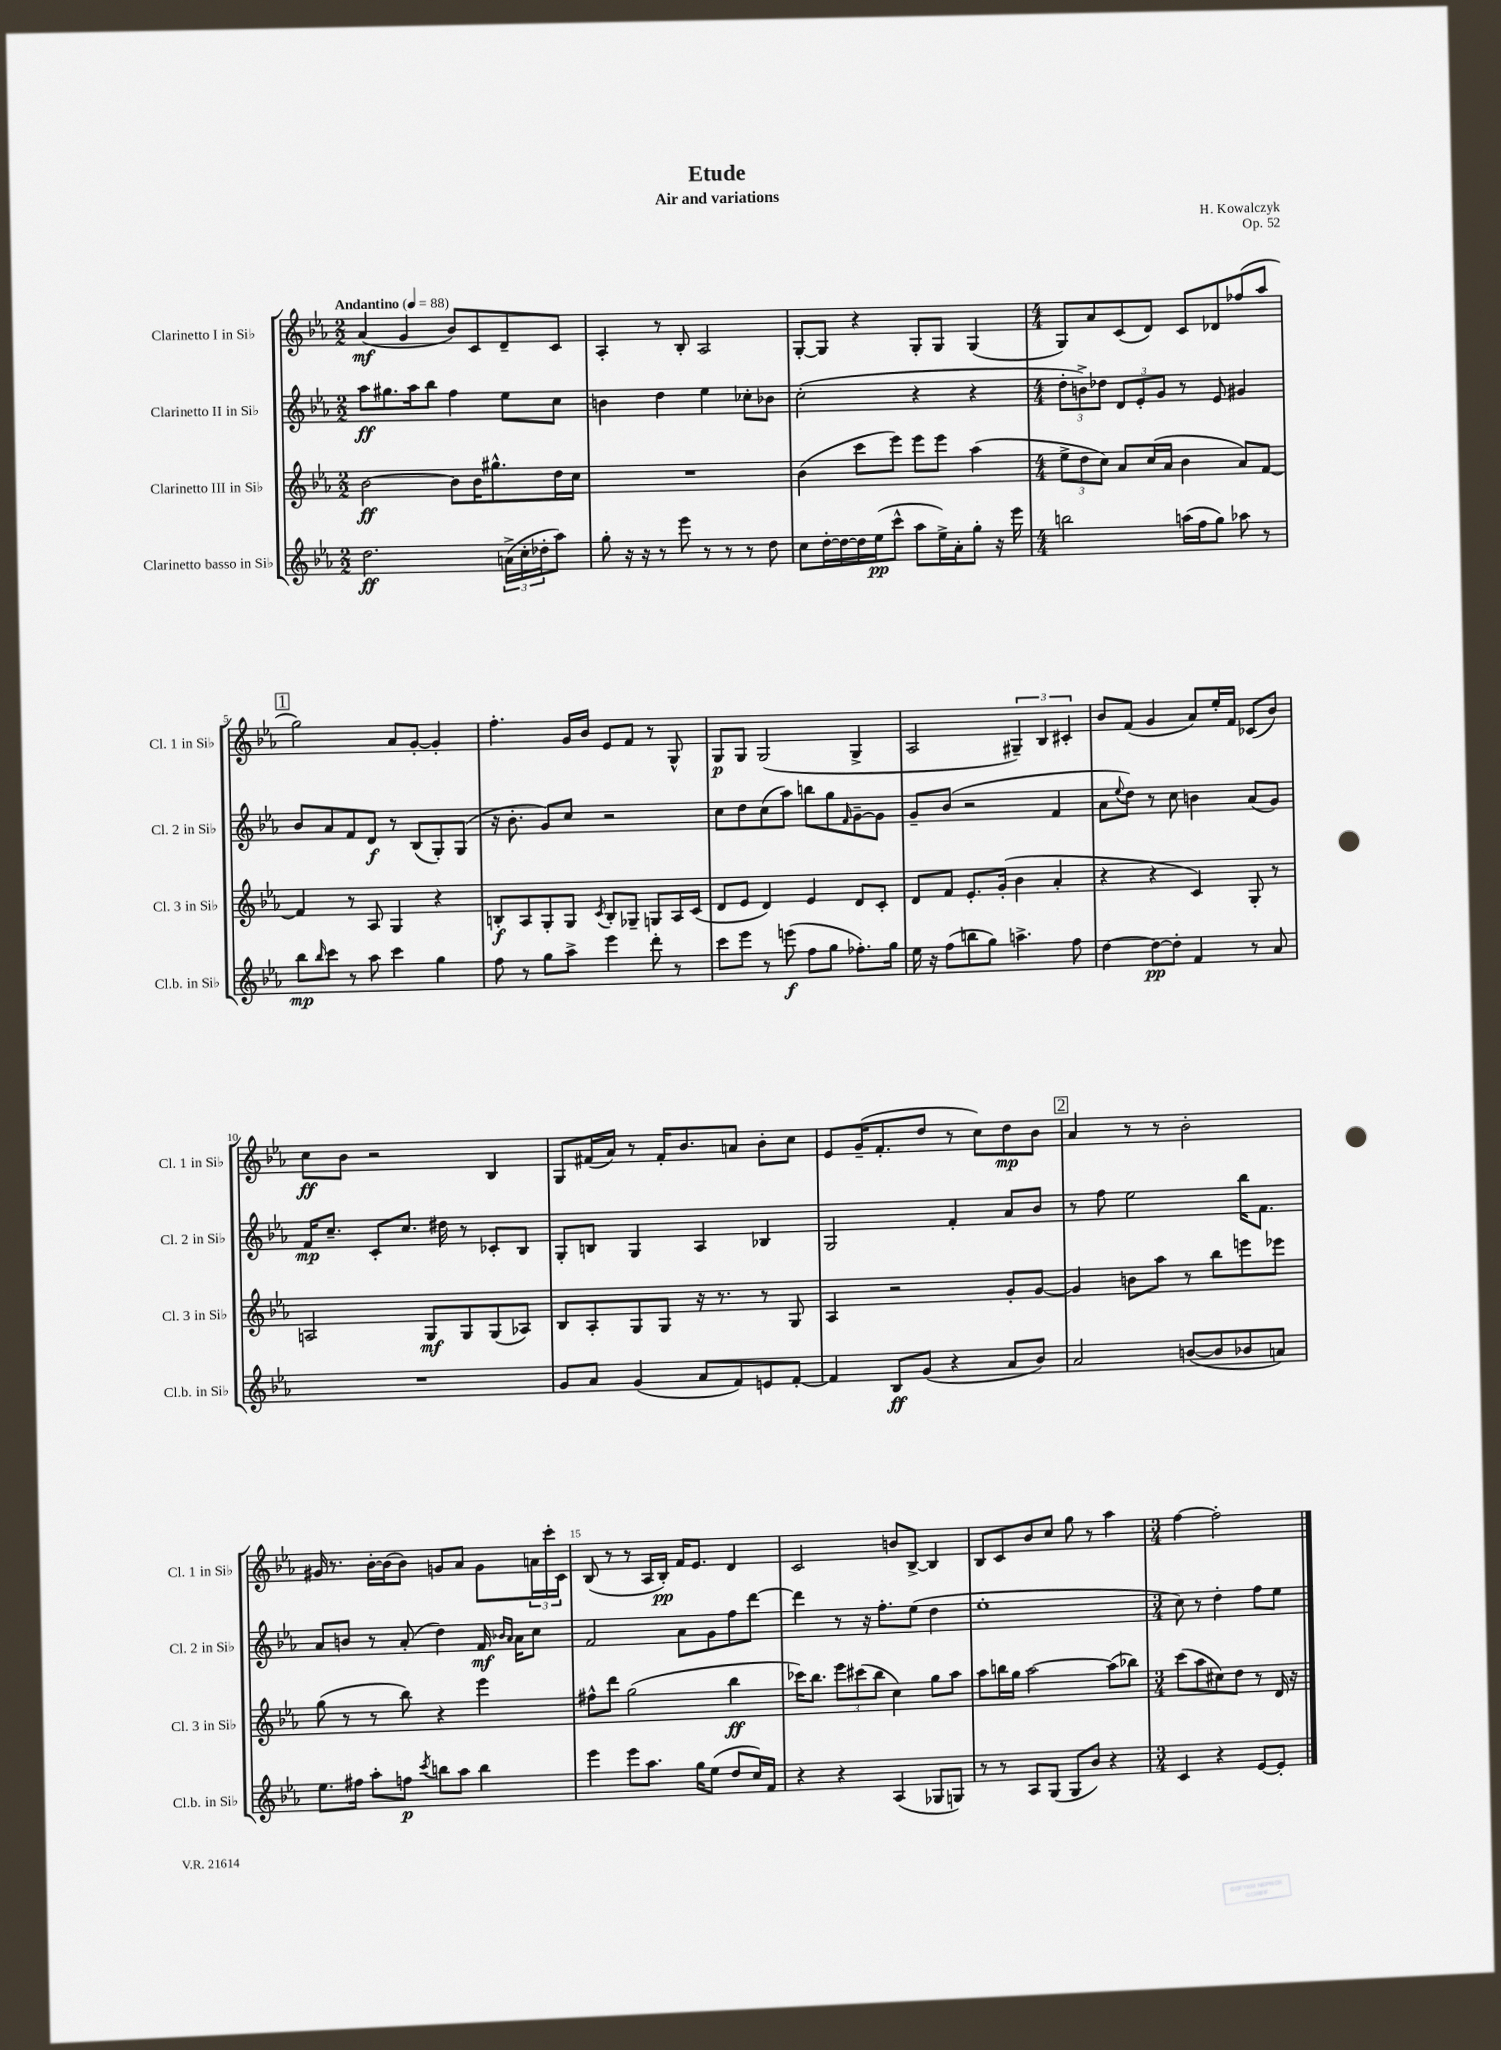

**kern	**dynam	**kern	**dynam	**kern	**dynam	**kern	**dynam
*part4	*part4	*part3	*part3	*part2	*part2	*part1	*part1
*staff4	*staff4	*staff3	*staff3	*staff2	*staff2	*staff1	*staff1
*I"Clarinetto basso in Si♭	*	*I"Clarinetto III in Si♭	*	*I"Clarinetto II in Si♭	*	*I"Clarinetto I in Si♭	*
*I'Cl.b. in Si♭	*	*I'Cl. 3 in Si♭	*	*I'Cl. 2 in Si♭	*	*I'Cl. 1 in Si♭	*
*clefG2	*	*clefG2	*	*clefG2	*	*clefG2	*
*k[b-e-a-]	*	*k[b-e-a-]	*	*k[b-e-a-]	*	*k[b-e-a-]	*
*M2/2	*	*M2/2	*	*M2/2	*	*M2/2	*
*MM88	*	*MM88	*	*MM88	*	*MM88	*
=1	=1	=1	=1	=1	=1	=1	=1
!	!	!	!	!	!	!LO:TX:a:B:t=Andantino	!
2.dd\	ff	[2b-\	ff	8aa-\L	ff	(4a-/	mf
.	.	.	.	8.gg#X\	.	.	.
.	.	.	.	.	.	4g/	.
.	.	.	.	16aa-\k	.	.	.
.	.	.	.	8bb-\J	.	.	.
.	.	8b-\L]	.	4ff\	.	8b-/L)	.
.	.	16b-\K	.	.	.	8c/	.
.	.	8.gg#X^^\	.	.	.	.	.
(24an^\LL	.	.	.	8ee-\L	.	8d~/	.
24cc'\	.	.	.	.	.	.	.
24dd-X'\J	.	.	.	.	.	.	.
8aa-\J)	.	16dd\L	.	8cc\J	.	8c/J	.
.	.	16cc\JJ	.	.	.	.	.
=2	=2	=2	=2	=2	=2	=2	=2
8gg'\	.	1r	.	4bn\	.	4A-'/	.
16r	.	.	.	.	.	.	.
16r	.	.	.	.	.	.	.
8r	.	.	.	4dd\	.	8r	.
8eee-\	.	.	.	.	.	8B-'/	.
8r	.	.	.	4ee-\	.	2A-/	.
8r	.	.	.	.	.	.	.
8r	.	.	.	8cc-X'\L	.	.	.
8dd\	.	.	.	8b-X\J	.	.	.
=3	=3	=3	=3	=3	=3	=3	=3
8cc\L	.	(4b-\	.	(2cc'\	.	[8G'/L	.
[16dd'\L	.	.	.	.	.	8G/J]	.
16dd\_	.	.	.	.	.	.	.
16dd\]	.	8ccc\L	.	.	.	4r	.
(16ee-\J	pp	.	.	.	.	.	.
8ccc^^\J	.	8eee-\J)	.	.	.	.	.
8aa-\L	.	8eee-\L	.	4r	.	8G'/L	.
16ee-^\L)	.	8eee-\J	.	.	.	8G/J	.
16a-'\J	.	.	.	.	.	.	.
8gg'\J	.	(4aa-\	.	4r	.	(4G/	.
16r	.	.	.	.	.	.	.
16eee-\	.	.	.	.	.	.	.
=4	=4	=4	=4	=4	=4	=4	=4
*M4/4	*	*M4/4	*	*M4/4	*	*M4/4	*
2bbn\	.	12ee-^\L	.	12dd'\L	.	8G/L)	.
.	.	12dd\	.	12bn^\)	.	.	.
.	.	.	.	.	.	8a-/	.
.	.	12cc\J)	.	12dd-X\J	.	.	.
.	.	8a-/L	.	12d/L	.	(8c/	.
.	.	.	.	12e-'/	.	.	.
.	.	(16cc/L	.	.	.	8d/J)	.
.	.	.	.	12g/J	.	.	.
.	.	16a-/JJ	.	.	.	.	.
(16aan\LL	.	4b-\	.	8r	.	8c/L	.
16ff\J	.	.	.	.	.	.	.
8gg\J)	.	.	.	8e-/	.	8d-X/	.
8aa-X\	.	8a-/L)	.	4g#X/	.	(8ff-X/	.
8r	.	[8f/J	.	.	.	8aa-/J	.
!!LO:LB:g=z
!!LO:REH:place=s1:t=1
=5	=5	=5	=5	=5	=5	=5	=5
8bb-\L	mp	4f/]	.	8b-/L	.	2gg\)	.
16qqbb-/	.	.	.	.	.	.	.
8ccc\J	.	.	.	8a-/	.	.	.
8r	.	8r	.	8f/	.	.	.
8aa-\	.	8A-/	.	8d/J	f	.	.
4ccc\	.	4G/	.	8r	.	8a-/L	.
.	.	.	.	(8B-/L	.	[8g'/J	.
4gg\	.	4r	.	8G'/)	.	4g'/]	.
.	.	.	.	(8G/J	.	.	.
=6	=6	=6	=6	=6	=6	=6	=6
8ff\	.	8Bn'/L	f	16r	.	4.ff'\	.
.	.	.	.	8.b-'\	.	.	.
8r	.	8A-/	.	.	.	.	.
8gg\L	.	8G'/	.	8g/L)	.	.	.
8aa-^\J	.	8G/J	.	8cc/J	.	16g/LL	.
.	.	.	.	.	.	16b-/JJ	.
.	.	8qc/	.	.	.	.	.
4eee-\	.	8B'/L	.	2r	.	8e-/L	.
.	.	8G-X~/J	.	.	.	8f/J	.
8ddd'\	.	8Gn/L	.	.	.	8r	.
8r	.	16A-/L	.	.	.	8G^^/	.
.	.	(16c/JJ	.	.	.	.	.
=7	=7	=7	=7	=7	=7	=7	=7
8ccc\L	.	8d/L	.	8cc\L	.	8G/L	p
8eee-\J	.	8e-/J	.	8dd\	.	8G/J	.
8r	.	4d/)	.	(8cc\	.	(2G/	.
(8eeen\	f	.	.	8aa-\J)	.	.	.
8ff\L	.	4e-/	.	8bbn\L	.	.	.
8gg\J	.	.	.	8gg\	.	.	.
.	.	.	.	16qqf/	.	.	.
8.ff-X'\L)	.	8d/L	.	[8g~\	.	4G^/	.
.	.	8c'/J	.	8g\J]	.	.	.
16gg\Jk	.	.	.	.	.	.	.
=8	=8	=8	=8	=8	=8	=8	=8
16ee-\	.	8d/L	.	8g~/L	.	2A-/	.
16r	.	.	.	.	.	.	.
(8ff\L	.	8f/J	.	(8b-/J	.	.	.
8bbn\	.	8.e-'/L	.	2r	.	.	.
8gg\J)	.	.	.	.	.	.	.
.	.	(16g'/Jk	.	.	.	.	.
4.aan^\	.	4b-\	.	.	.	6G#X~/)	.
.	.	.	.	.	.	6B-/	.
.	.	4a-'/	.	4f/	.	.	.
.	.	.	.	.	.	6c#X'/	.
8ff\	.	.	.	.	.	.	.
=9	=9	=9	=9	=9	=9	=9	=9
[4dd\	.	4r	.	8a-\L	.	8b-/L	.
.	.	.	.	8qqee-/	.	.	.
.	.	.	.	8dd\J)	.	(8f/J	.
8dd\L_	pp	4r	.	8r	.	4g/	.
8dd'\J]	.	.	.	8cc\	.	.	.
4f/	.	4c/)	.	4bn\	.	8a-/L)	.
.	.	.	.	.	.	16ee-'/L	.
.	.	.	.	.	.	16f/JJ	.
8r	.	8G'/	.	(8a-/L	.	(8c-X/L	.
8a-/	.	8r	.	8g/J)	.	8b-/J)	.
!!LO:LB:g=z
=10	=10	=10	=10	=10	=10	=10	=10
1r	.	2An/	.	16f/KL	mp	8cc\L	ff
.	.	.	.	8.cc~/J	.	.	.
.	.	.	.	.	.	8b-\J	.
.	.	.	.	8c'/L	.	2r	.
.	.	.	.	8.cc/J	.	.	.
.	.	8G/L	mf	.	.	.	.
.	.	.	.	16dd#X\	.	.	.
.	.	8G/	.	8r	.	.	.
.	.	(8G/	.	8c-X'/L	.	4B-/	.
.	.	8A-X/J)	.	8B-/J	.	.	.
=11	=11	=11	=11	=11	=11	=11	=11
8g/L	.	8B-/L	.	8G'/L	.	8G/L	.
8a-/J	.	8A-'/	.	8Bn/J	.	(16f#X/L	.
.	.	.	.	.	.	16a-/JJ)	.
(4g/	.	8G/	.	4G/	.	8r	.
.	.	8G/J	.	.	.	16f#'/KL	.
.	.	.	.	.	.	8.b-/	.
8a-/L	.	16r	.	4A-/	.	.	.
.	.	8.r	.	.	.	.	.
8f/)	.	.	.	.	.	8an/J	.
8en/	.	8r	.	4B-X/	.	8b-'\L	.
[8f'/J	.	8G/	.	.	.	8cc\J	.
=12	=12	=12	=12	=12	=12	=12	=12
4f/]	.	4A-/	.	2G/	.	8e-/L	.
.	.	.	.	.	.	(16g~/K	.
.	.	.	.	.	.	8.f'/	.
8B-/L	ff	2r	.	.	.	.	.
(8g/J	.	.	.	.	.	8dd/J	.
4r	.	.	.	4f'/	.	8r	.
.	.	.	.	.	.	8cc\L)	.
8a-/L	.	8g'/L	.	8a-/L	.	8dd\	mp
8b-/J)	.	[8g/J	.	8b-/J	.	8b-\J	.
!!LO:REH:place=s1:t=2
=13	=13	=13	=13	=13	=13	=13	=13
2a-/	.	4g/]	.	8r	.	4a-/	.
.	.	.	.	8ff\	.	.	.
.	.	8bn\L	.	2ee-\	.	8r	.
.	.	8aa-\J	.	.	.	8r	.
([8bn/L	.	8r	.	.	.	2b-'\	.
8b/]	.	8bb-\L	.	.	.	.	.
8b-X/	.	8eeen\	.	16bb-\KL	.	.	.
.	.	.	.	8.f\J	.	.	.
8an/J)	.	8eee-X\J	.	.	.	.	.
!!LO:LB:g=z
=14	=14	=14	=14	=14	=14	=14	=14
8.ee-\L	.	(8gg\	.	8a-/L	.	16g#X/	.
.	.	.	.	.	.	8.r	.
.	.	8r	.	8bn/J	.	.	.
16ff#X\Jk	.	.	.	.	.	.	.
8aa-'\L	.	8r	.	8r	.	[16b-'\LL	.
.	.	.	.	.	.	(16b-\J]	.
8ffn\J	p	8bb-\)	.	(8a-'/	.	8b-\J)	.
8qccc/	.	.	.	.	.	.	.
8bbn\L	.	4r	.	4dd\)	.	8gn/L	.
8aa-\J	.	.	.	.	.	8a-/J	.
4bb\	.	4eee-\	.	16f/	mf	8g\L	.
.	.	.	.	16qqb-X/LL	.	.	.
.	.	.	.	16qqa-/JJ	.	.	.
.	.	.	.	16a-\KL	.	.	.
.	.	.	.	8cc\J	.	24an\L	.
.	.	.	.	.	.	24ccc'\	.
.	.	.	.	.	.	24c\JJ	.
=15	=15	=15	=15	=15	=15	=15	=15
4eee-\	.	8ff#X^^\L	.	2f/	.	(8B-/	.
.	.	8ddd\J	.	.	.	8r	.
8eee-\L	.	(2gg\	.	.	.	8r	.
8.aa-\J	.	.	.	.	.	16A-/LL	.
.	.	.	.	.	.	16B-'/JJ)	pp
.	.	.	.	8a-\L	.	16f/KL	.
16gg\KL	.	.	.	.	.	8.e-/J	.
(8ee-\J	.	.	.	8g\	.	.	.
8dd/L	.	4bb-\	ff	8ff\	.	4d/	.
16cc/L)	.	.	.	[8ddd\J	.	.	.
16f/JJ	.	.	.	.	.	.	.
=16	=16	=16	=16	=16	=16	=16	=16
4r	.	16ccc-X\KL)	.	4ddd\]	.	2c/	.
.	.	8.bb-\J	.	.	.	.	.
4r	.	12eee-\L	.	8r	.	.	.
.	.	(12ccc#X\	.	.	.	.	.
.	.	.	.	16r	.	.	.
.	.	12bb-\J	.	.	.	.	.
.	.	.	.	8.ff'\L	.	.	.
(4A-/	.	4cc\)	.	.	.	8bn/L	.
.	.	.	.	(8ee-\J	.	[8B-^/J	.
8G-X/L	.	8gg\L	.	4dd\	.	4B-/]	.
8Gn/J)	.	8aa-\J	.	.	.	.	.
=17	=17	=17	=17	=17	=17	=17	=17
8r	.	8aa-\L	.	1ee-'	.	8B-/L	.
8r	.	16bbn\L	.	.	.	8c/	.
.	.	16gg\JJ	.	.	.	.	.
8A-/L	.	[2aa-\	.	.	.	8b-/	.
(8G/J	.	.	.	.	.	8cc/J	.
8G/L	.	.	.	.	.	8gg\	.
8b-/J)	.	.	.	.	.	8r	.
4r	.	(8aa-\L]	.	.	.	4aa-\	.
.	.	8bb-X\J)	.	.	.	.	.
=18	=18	=18	=18	=18	=18	=18	=18
*M3/4	*	*M3/4	*	*M3/4	*	*M3/4	*
4c/	.	(8ccc\L	.	8cc\)	.	[4ff\	.
.	.	8aa-\	.	8r	.	.	.
4r	.	8cc#X\)	.	4dd'\	.	2ff'\]	.
.	.	8dd\J	.	.	.	.	.
[8e-/L	.	8r	.	8ff\L	.	.	.
8e-'/J]	.	16d/	.	8ee-\J	.	.	.
.	.	16r	.	.	.	.	.
==	==	==	==	==	==	==	==
*-	*-	*-	*-	*-	*-	*-	*-
